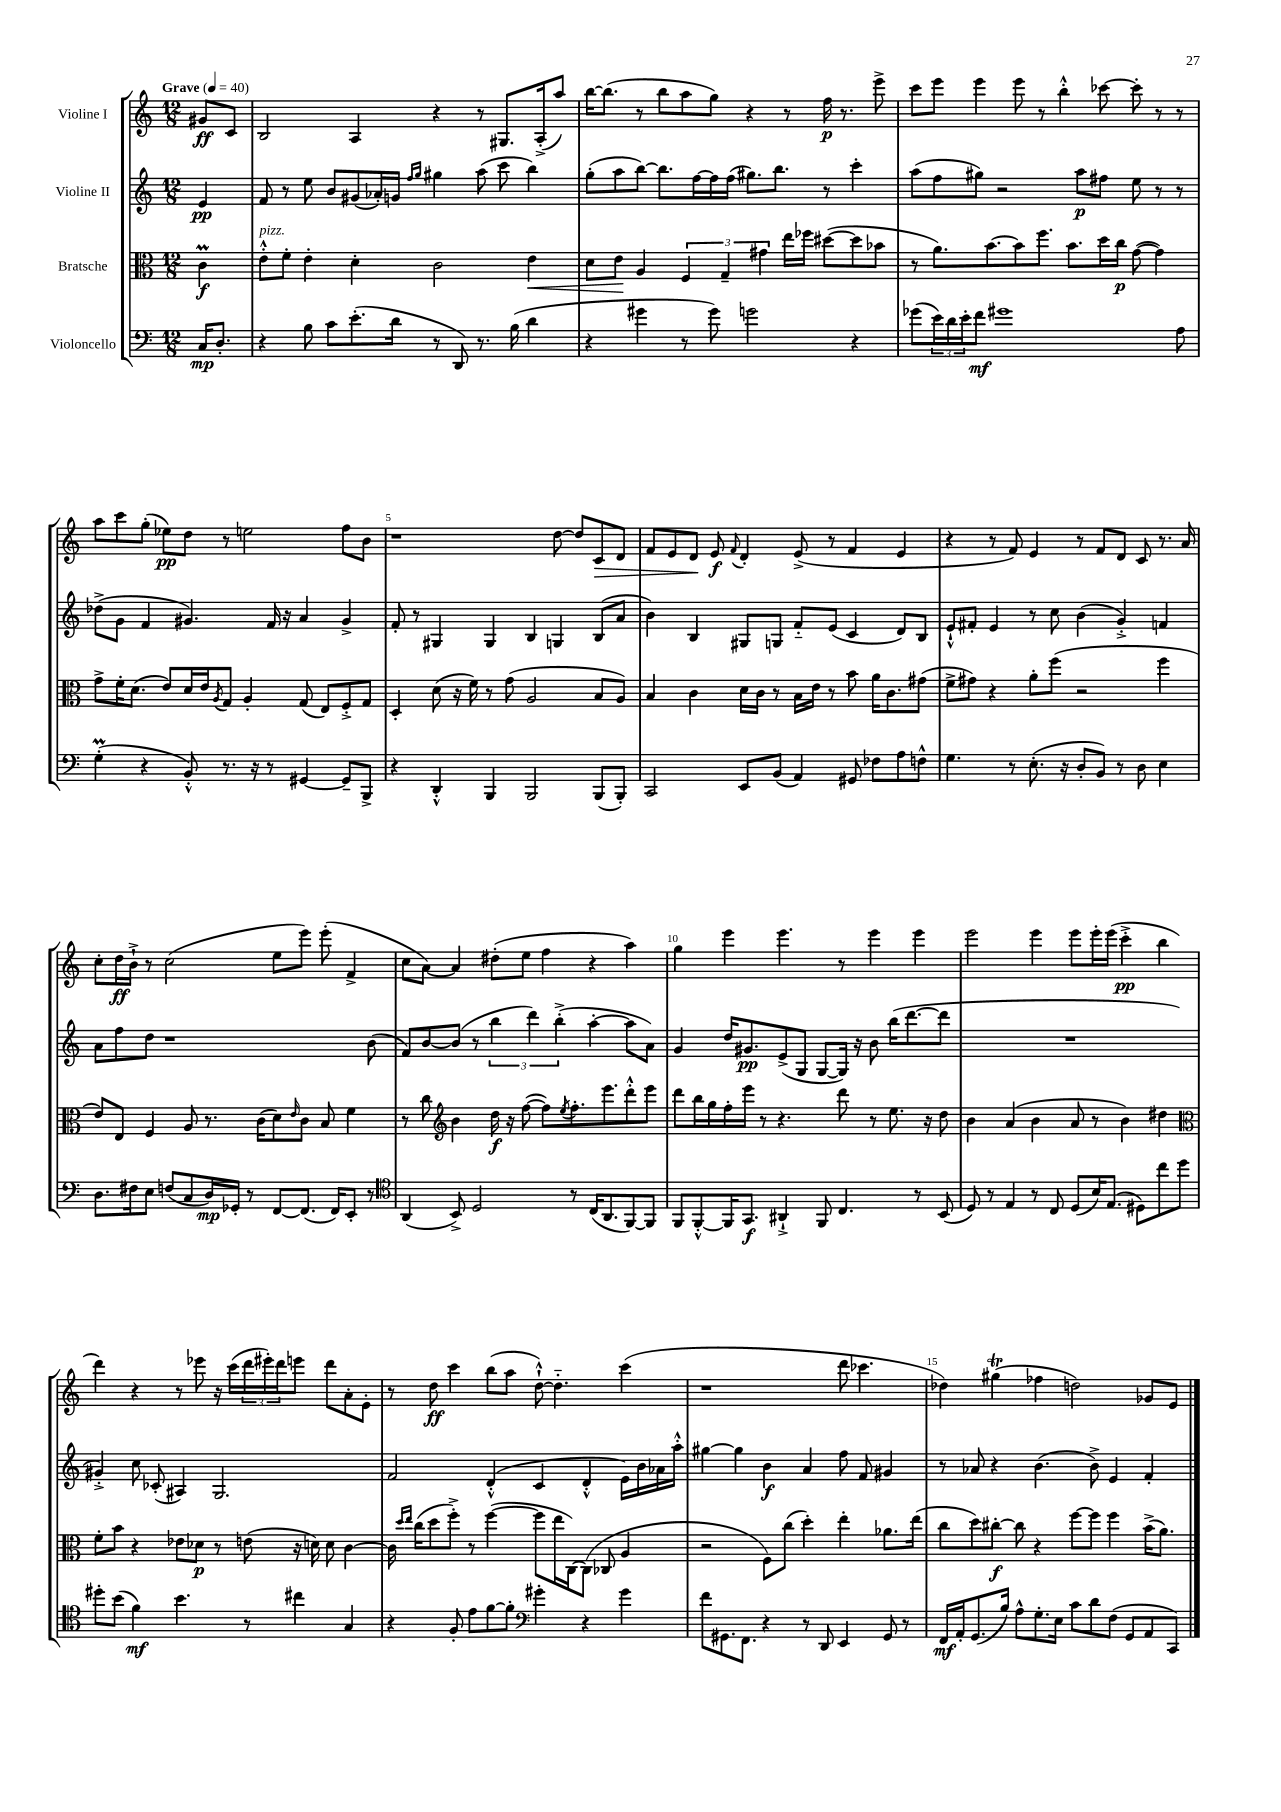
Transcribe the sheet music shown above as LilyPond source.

<<
\new StaffGroup <<
\new Staff = "s0" \with { instrumentName = "Violine I" } {
    \clef treble \key c \major \numericTimeSignature \time 12/8 \partial 4 \tempo "Grave" 4 = 40
    gis'8\ff c'8 |
    b2 a4 r4 r8 gis8. a16-.->( a''8) |
    b''16~ b''8.( r8 b''8 a''8 g''8) r4 r8 f''16\p r8. e'''8-> |
    c'''8 e'''8 e'''4 e'''8 r8 b''4-.-^ ces'''8~ ces'''8-. r8 r8 |
    a''8 c'''8 g''8-.( ees''8\pp) d''8 r8 e''2 f''8 b'8 |
    r1 d''8~ d''8 c'8\> d'8 |
    f'8 e'8 d'8\! e'8\f \appoggiatura { f'8 } d'4-. e'8->( r8 f'4 e'4 |
    r4 r8 f'8) e'4 r8 f'8 d'8 c'8 r8. a'16 |
    c''8-. d''16\ff b'16-!-> r8 c''2( e''8 e'''8) e'''8-.( f'4-> |
    c''8 a'8~) a'4 dis''8-.( e''8 f''4 r4 a''4) |
    g''4 e'''4 e'''4. r8 e'''4 e'''4 |
    e'''2 e'''4 e'''8 e'''16-. e'''16( c'''4-.->\pp b''4 |
    d'''4) r4 r8 ees'''8 r16 c'''16( \tuplet 3/2 { d'''16 eis'''16-.) d'''16 } e'''8 d'''8 a'8-. e'8-. |
    r8 d''8\ff c'''4 b''8( a''8 d''8~-!-^) d''4.-_ c'''4( |
    r1 d'''8 ces'''4. |
    des''4) gis''4\trill( fes''4 d''2) ges'8 e'8 \bar "|." |
}
\new Staff = "s1" \with { instrumentName = "Violine II" } {
    \clef treble \key c \major \numericTimeSignature \time 12/8 \partial 4
    e'4\pp |
    f'8 r8 e''8 b'8 gis'8( aes'16-.) g'16 \grace { f''16 g''16 } gis''4 a''8( c'''8 b''4) |
    g''8-.( a''8 b''8~) b''8. f''16~ f''16 f''16( gis''8.) b''8. r8 c'''4-. |
    a''8( f''8 gis''8) r2 a''8\p fis''8 e''8 r8 r8 |
    des''8->( g'8 f'4 gis'4.) f'16 r16 a'4 gis'4-> |
    f'8-. r8 gis4 gis4 b4 g4 b8( a'8 |
    b'4) b4 gis8 g8 f'8-_ e'8( c'4 d'8) b8 |
    e'8-!-^ fis'8-. e'4 r8 c''8 b'4( g'4-.->) f'4 |
    a'8 f''8 d''8 r1 b'8( |
    f'8) b'8~ b'8( r8 \tuplet 3/2 { b''4 d'''4) b''4-.->( } a''4~-. a''8 a'8) |
    g'4 d''16 gis'8.\pp e'8->( g8 g8~ g16) r16 b'8 b''16( d'''8.~ d'''8 |
    R1. |
    gis'4-.->) c''8 ces'8-.( ais4) g2. |
    f'2 d'4-.-^( c'4 d'4-.-^ e'16) b'16 aes'16 a''16-.-^ |
    gis''4~ gis''4 b'4\f a'4 f''8 f'8 gis'4 |
    r8 aes'8 r4 b'4.( b'8->) e'4 f'4-. \bar "|." |
}
\new Staff = "s2" \with { instrumentName = "Bratsche" } {
    \clef alto \key c \major \numericTimeSignature \time 12/8 \partial 4
    c'4\prall\f |
    e'8-.-^^\markup { \italic "pizz." } f'8-. e'4-. d'4-. c'2 e'4\< |
    d'8 e'8\! a4 \tuplet 3/2 { f4 g4-- gis'4 } e''16 fes''16 dis''8~( dis''8 bes'8 |
    r8 a'8.) b'8.~ b'8 f''8. b'8. d''16 c''16\p g'8~( g'4) |
    g'8-> f'16-. d'8.( e'8) d'16 e'16 \acciaccatura { a8 } g8 a4-. g8( e8) f8-.-> g8 |
    d4-. d'8( r16 f'16) r8 g'8( a2 b8 a8) |
    b4 c'4 d'16 c'16 r8 b16 e'16 r8 b'8 a'16 c'8. gis'8( |
    f'8-> gis'8) r4 a'8-. f''8( r2 f''4 |
    e'8) e8 f4 a8 r8. c'16( d'8) \grace { e'16 } c'8 b8 f'4 |
    r8 c''8 \clef treble b'4 d''16\f r16 f''8~( f''8) \acciaccatura { e''8 } f''8.-. e'''8. d'''8-.-^ e'''8 |
    d'''8 b''16 g''16 f''16-. e'''16 r8 r4. d'''8 r8 e''8. r16 d''8 |
    b'4 a'4( b'4 a'8 r8 b'4) dis''4 |
    \clef alto f'8-. b'8 r4 ees'8 des'8\p r8 e'8( r16 d'16) d'8 c'4~ |
    c'16 \grace { d''16 e''16 } c''16( d''8 f''8-.->) r8 f''4~( f''8 e''16 c16~) c8( ces8 a4 |
    r2 f8) c''8( d''4-.) e''4-. aes'8. e''16( |
    c''8 d''8) cis''8~-.\f cis''8 r4 f''8~ f''8 f''4 b'16->( a'8.) \bar "|." |
}
\new Staff = "s3" \with { instrumentName = "Violoncello" } {
    \clef bass \key c \major \numericTimeSignature \time 12/8 \partial 4
    c16\mp d8.-. |
    r4 b8 c'8 e'8.-.( d'16 r8 d,8) r8. b16( d'4 |
    r4 gis'4 r8 gis'8) g'2 r4 |
    ges'8( \tuplet 3/2 { e'16) d'16 e'16-. } f'8\mf gis'1 a8 |
    g4-.\prall( r4 b,8-.-^) r8. r16 r8 gis,4~ gis,8-- b,,8-> |
    r4 d,4-.-^ b,,4 b,,2 b,,8( b,,8-.) |
    c,2 e,8 b,8( a,4) gis,8 fes8 a8 f8-^ |
    g4. r8 e8.-.( r16 d8-. b,8) r8 d8 e4 |
    d8. fis16 e8 f8( c8 d16\mp) ges,16-. r8 f,8~ f,8.( f,16) e,8-. r8 |
    \clef tenor a,4( b,8->) d2 r8 c16( a,8. f,8~) f,8 |
    f,8 f,8~-.-^ f,16 g,8.\f ais,4-!-> f,8 c4. r8 b,8( |
    d8) r8 e4 r8 c8 d8( b16) e8.( dis8) c''8 d''8 |
    dis''8-. b'8( f'4\mf) b'4. r8 cis''4 g4 |
    r4 f8-. e'8 f'8~ f'8-. \clef bass gis'4-. r4 gis'4 |
    f'8 gis,8. f,8. r4 r8 d,8 e,4 gis,8 r8 |
    f,16\mf a,16-. g,8.( b16) a8-^ g8.-. e16 c'8 d'8 f8( g,8 a,8 c,8) \bar "|." |
}
>>
>>
\layout { \context { \Score \override BarNumber.break-visibility = ##(#f #t #t) barNumberVisibility = #(every-nth-bar-number-visible 5) } }
